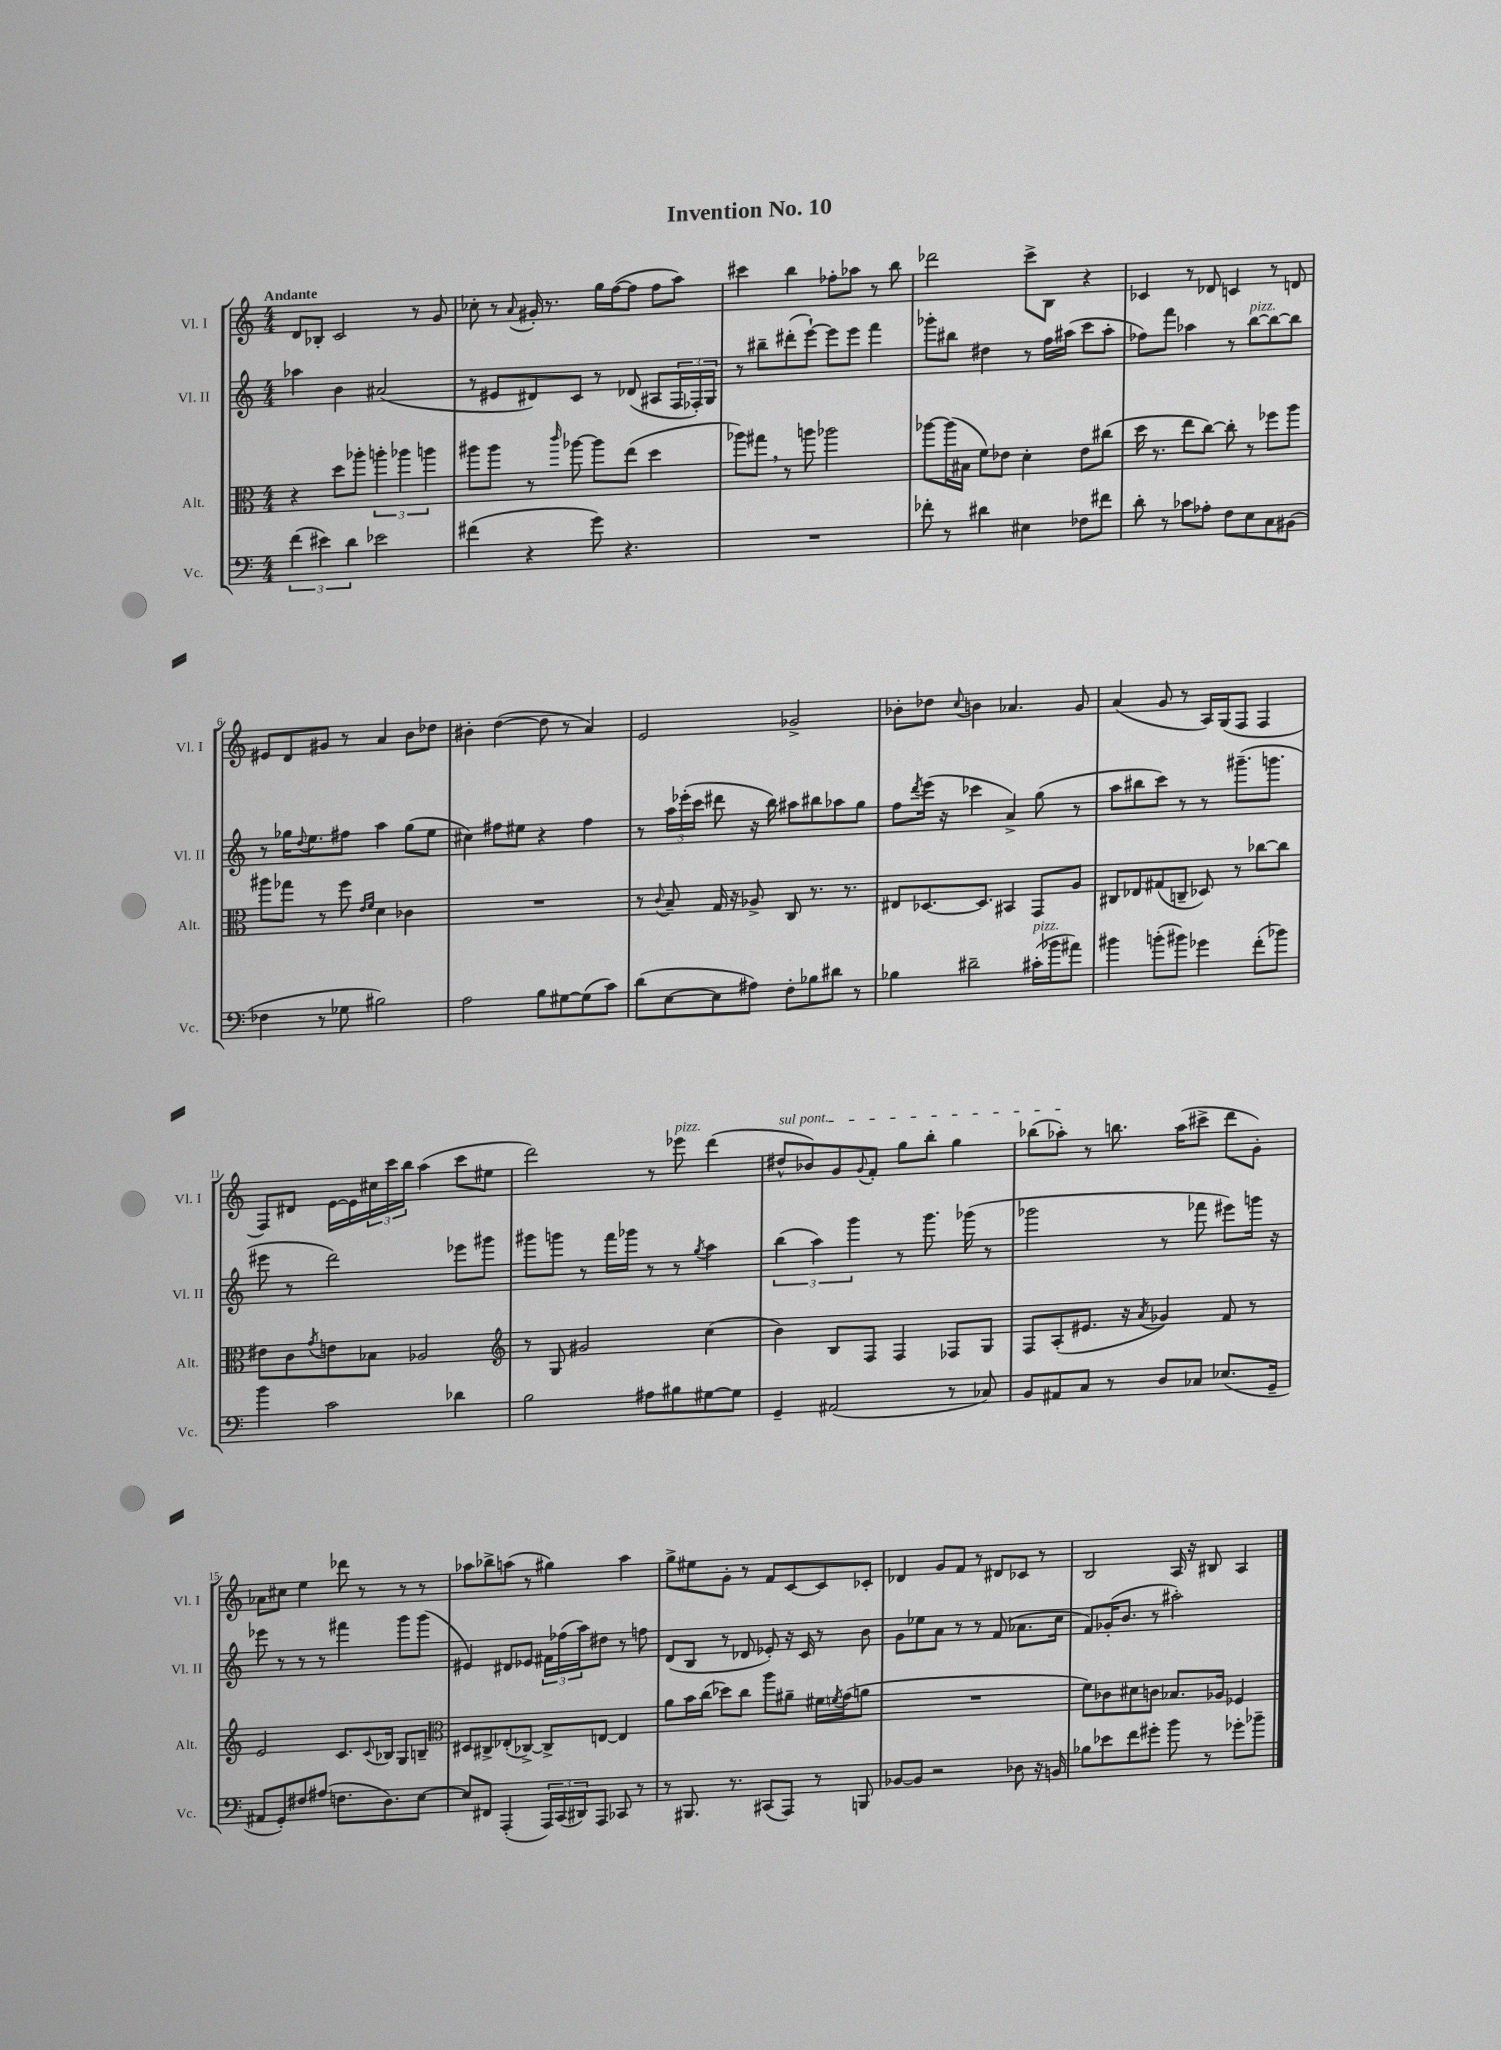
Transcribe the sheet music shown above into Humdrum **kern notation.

**kern	**kern	**kern	**kern
*part4	*part3	*part2	*part1
*staff4	*staff3	*staff2	*staff1
*I"Vc.	*I"Alt.	*I"Vl. II	*I"Vl. I
*I'Vc.	*I'Alt.	*I'Vl. II	*I'Vl. I
*clefF4	*clefC3	*clefG2	*clefG2
*k[]	*k[]	*k[]	*k[]
*M4/4	*M4/4	*M4/4	*M4/4
=1	=1	=1	=1
!	!	!	!LO:TX:a:B:t=Andante
(6f\	4r	4aa-X\	8d/L
.	.	.	8B-X'/J
6e#X\)	.	.	.
.	8dd\L	4b\	2c/
6d\	.	.	.
.	8aa-X'\J	.	.
2e-X\	6aan'\	(2a#X/	.
.	6aa-X\	.	.
.	.	.	8r
.	6aan\	.	.
.	.	.	8g/
=2	=2	=2	=2
(4f#X\	8aa#X\L	8r	8cc-X'\
.	8aa#\J	8e#X/L	8r
.	.	.	8qqa/
4r	8r	8d#X/)	16g#X'/
.	.	.	8.r
.	16qqccc/	.	.
.	[8aa-X\	8c/J	.
8g\)	8aa-\L]	8r	16gg\LL
.	.	.	([16ff\J
4.r	(8ee\J	(8d-X/	8ff\J]
.	4dd\	8A#X/L	8ff\L
.	.	24F/L	8aa\J)
.	.	24F-X'/)	.
.	.	24G/JJ	.
=3	=3	=3	=3
1r	8aa-X\L)	8r	4ccc#X\
.	8gg#X,\J	8bb#X~\L	.
.	8r	(8ddd#X'\	4bb\
.	8aan\	[8eee`\J)	.
.	2aa-X\	8eee\L]	8ff-X'\L
.	.	8eee\J	8aa-X\J
.	.	4fff\	8r
.	.	.	8bb\
=4	=4	=4	=4
8f-X'\	[8aa-X\L	8ggg-X'\L	2ddd-X\
8r	(16aa-\L]	8bb#X\J	.
.	16B#X\JJ	.	.
4d#X\	8f\L)	4dd#X\	.
.	8e-X\J	.	.
4E#X\	4d'\	8r	8ccc^\L
.	.	16ff\LL	8B\J
.	.	(16aa#X\JJ	.
8F-X\L	8e-\L	8ccc\L	4r
8f#X\J	(8cc#X\J	8aa#'\J	.
=5	=5	=5	=5
8d'\	16dd\	8ff-X\L)	4c-X/
.	8.r	.	.
8r	.	8fff\J	.
8c-X\L	8ee\L	4aa-X\	8r
8A-X'\J	[8cc\J)	.	8d-X/
8F\L	8cc'\]	8r	4cn/
!	!	!LO:TX:a:i:t=pizz.	!
8E\	8r	[8bb\L	.
8C\	8ff-X\L	8bb\_	8r
(8BB#X\J	8aa\J	8bb\J]	8dn/
!!LO:LB:g=z
=6	=6	=6	=6
4F-X\	8aa#X\L	8r	8e#X/L
.	8gg-X\J	16gg-X\KL	8d/
.	.	8qqdd/	.
.	.	8.ee\	.
8r	8r	.	8g#X/J
8G-X\	8ff\	8ff#X\J	8r
.	16qqe/LL	.	.
.	16qqf/JJ	.	.
2B#X\)	4d\	4aa\	4a/
.	4c-X\	(8gg-\L	8b\L
.	.	8ee\J	8dd-X\J
=7	=7	=7	=7
2A\	1r	4cc#X\)	4b#X'\
.	.	8ff#X\L	([4dd\
.	.	8ee#X\J	.
8B\L	.	4r	8dd\]
[8G#X\	.	.	8r
(8G#\]	.	4ff#\	4a/)
8c\J)	.	.	.
=8	=8	=8	=8
(8d\L	8r	8r	2e/
.	8qqc/	.	.
[8E\	8B~/	24aa\LL	.
.	.	(24eee-X'\	.
.	.	24ccc\JJ	.
8E\]	16G/	8ddd#X\	.
.	16r	.	.
8A#X\J)	8A-X^/	16r	.
.	.	16bb\)	.
8F'\L	8C/	8aa#X\L	2g-X^/
8B-X\	8.r	8bb#X\	.
8d#X\J	.	8aa-X\	.
.	8.r	.	.
8r	.	8gg\J	.
=9	=9	=9	=9
4B-X\	8E#X/L	8ff\L	8b-X'\L
.	.	8qddd/	.
.	[8.D-X/	(16eee\Jk	8dd-X\J
.	.	16r	.
.	.	.	8qqcc/
2d#X~\	.	4ccc-X\	4bn\
.	8.D-/J]	.	.
.	4BB#X/	4a^/)	4.a-X/
!LO:TX:a:i:t=pizz.	!	!	!
(16c#X'\LL	8GG/L	(8gg\	.
16b-X\J	.	.	.
8a#X\J)	8A/J	8r	8g/
=10	=10	=10	=10
4b#X\	8C#X/L	8aa\L	(4a/
.	8E-X/	8bb#X\	.
(8bn'\L	(8G#X/	8ccc\J)	8g/
8b#X\J)	8Cn~/J	8r	8r
4g-X\	8D-X/)	8r	16A/LL)
.	.	.	(16G/J
.	8r	(8.ggg#X~\L	8F/J
(8f'\L	[8cc-X\L	.	4F/
.	.	8.gggn\J	.
8b-X\J)	8cc-\J]	.	.
!!LO:LB:g=z
=11	=11	=11	=11
4b\	8e#X\L	8eee#X\	8F/L)
.	8c\	8r	8d#X/J
.	8qg/	.	.
2c\	8en\	2ddd\)	[16e\LL
.	.	.	16e\]
.	8B-X\J	.	24cc#X\
.	.	.	24ccc\
.	.	.	24bb\JJ
.	2A-X/	.	(4aa\
4d-X\	.	8eee-X\L	8ccc\L
.	.	8ggg#X\J	8ee#X\J
=12	=12	=12	=12
*	*clefG2	*	*
2B\	8r	8ggg#X\L	2ddd\)
.	8G/	8gggn\J	.
.	2g#X/	8r	.
.	.	16fff\LL	.
.	.	16ggg-X\JJ	.
8A#X\L	.	8r	8r
!	!	!	!LO:TX:a:i:t=pizz.
8B#X\	.	8r	8eee-X\
.	.	8qgg/	.
[8G#X\	(4cc\	4aa\	(4ddd\
8G#\J]	.	.	.
=13	=13	=13	=13
!	!	!	!LO:TX:a:i:t=sul pont.
4GG~/	4b\)	(6bb\	8dd#X^^/L
.	.	.	8b-X/)
.	.	6aa\)	.
(2AA#X/	8B/L	.	8g/
.	.	6ggg\	.
.	.	.	8qqg/
.	8F/J	.	8f'/J
.	4F/	8r	8gg\L
.	.	8.ggg\	8bb'\J
8r	8F-X/L	.	4gg\
.	.	(16ggg-X\	.
8C-X/)	8G/J	8r	.
=14	=14	=14	=14
8BB/L	8F/L	2ggg-X\	(8bb-X\L
8AA#X/	(8A'/	.	8aa-X'\J)
8C/J	8.e#X/J	.	8r
8r	.	.	8.bbn\
.	16r	.	.
.	8qa/	.	.
8D/L	4g-X/)	8r	.
.	.	.	(16aa-\KL
8C-X/J	.	8fff-X\	8ccc#X^\J
(8.E-X/L	8f/	8eee#X\L)	8ddd\L
.	8r	16gggn\Jk	8g'\J)
16GG~/Jk	.	16r	.
!!LO:LB:g=z
=15	=15	=15	=15
8AA#X/L	2e/	8eee-X\	8a-X\L
8GG'/)	.	8r	8cc#X\J
8F#X/	.	8r	4ee\
(8A#X/J	.	8r	.
8.Fn\L	8.c/L	4fff#X\	8ddd-X\
.	.	.	8r
.	8qqc/	.	.
8.D\)	16B-X/Jk	.	.
.	8G/L	8ggg\L	8r
[8E\J	8Bn~/J	(8ggg\J	8r
=16	=16	=16	=16
*	*clefC3	*	*
8E/L]	8D#X/L	4e#X/)	8aa-X\L
8FF#X/J	8C#X^/	.	8bb-X^\
(4AAA'/	(8E-X'/	8d#X/L	(8aan\J
.	[8C-X^/J)	8e-X/J	8r
24AAA/LL)	8C-^/L]	24f#X\LL	4gg#X\)
(24CC/	.	(24ff-X\	.
24DD#X/J)	.	24aa\J)	.
8AAA/J	[8En/J	8dd#X\J	.
8CC-X/	4E/]	8r	4aa\
8r	.	8ffn\	.
=17	=17	=17	=17
8r	8a\L	(8d/L	8gg^\L
8.BBB#X/	16b\L	8B/J	8ee#X\
.	(16cc\JJ	.	.
.	8dd-X\L)	8r	8g'\J
8.r	.	.	.
.	8cc\J	8d-X/	8r
(8CC#X/L	8aa\L	8e-X'/)	8f/L
8AAA/J)	8a#X~\J	16r	[8c/
.	.	16c/	.
8r	16f#X\LL	8r	8c/]
.	8qfn/	.	.
.	(16g\J	.	.
8BBBn/	8an\J	8b\	8c-X'/J
=18	=18	=18	=18
[8BB-X/L	1r	8g\L	4d-X/
8BB-/J]	.	8ee-X\	.
2r	.	8a\J	8g/L
.	.	8r	8f/J
.	.	8r	8r
.	.	(8f/	8d#X/L
8D-X\	.	8.a-X\L	8c-X/J
16r	.	.	8r
16BBn/	.	16cc\Jk	.
=19	=19	=19	=19
8B-X\L	8f\L)	8f/L)	2B/
8e-X\	8c-X\	(16g-X'/K	.
.	.	8.b/J	.
8f\	8d#X\	.	.
8g#X'\J	8cn\J	8r	.
8b\	8.B-X/L	2aa#X'\)	16A/
.	.	.	16r
8r	.	.	8B#X/
.	16A-X/Jk	.	.
8g-X'\L	4F-X/	.	4A/
8b-X~\J	.	.	.
==	==	==	==
*-	*-	*-	*-
